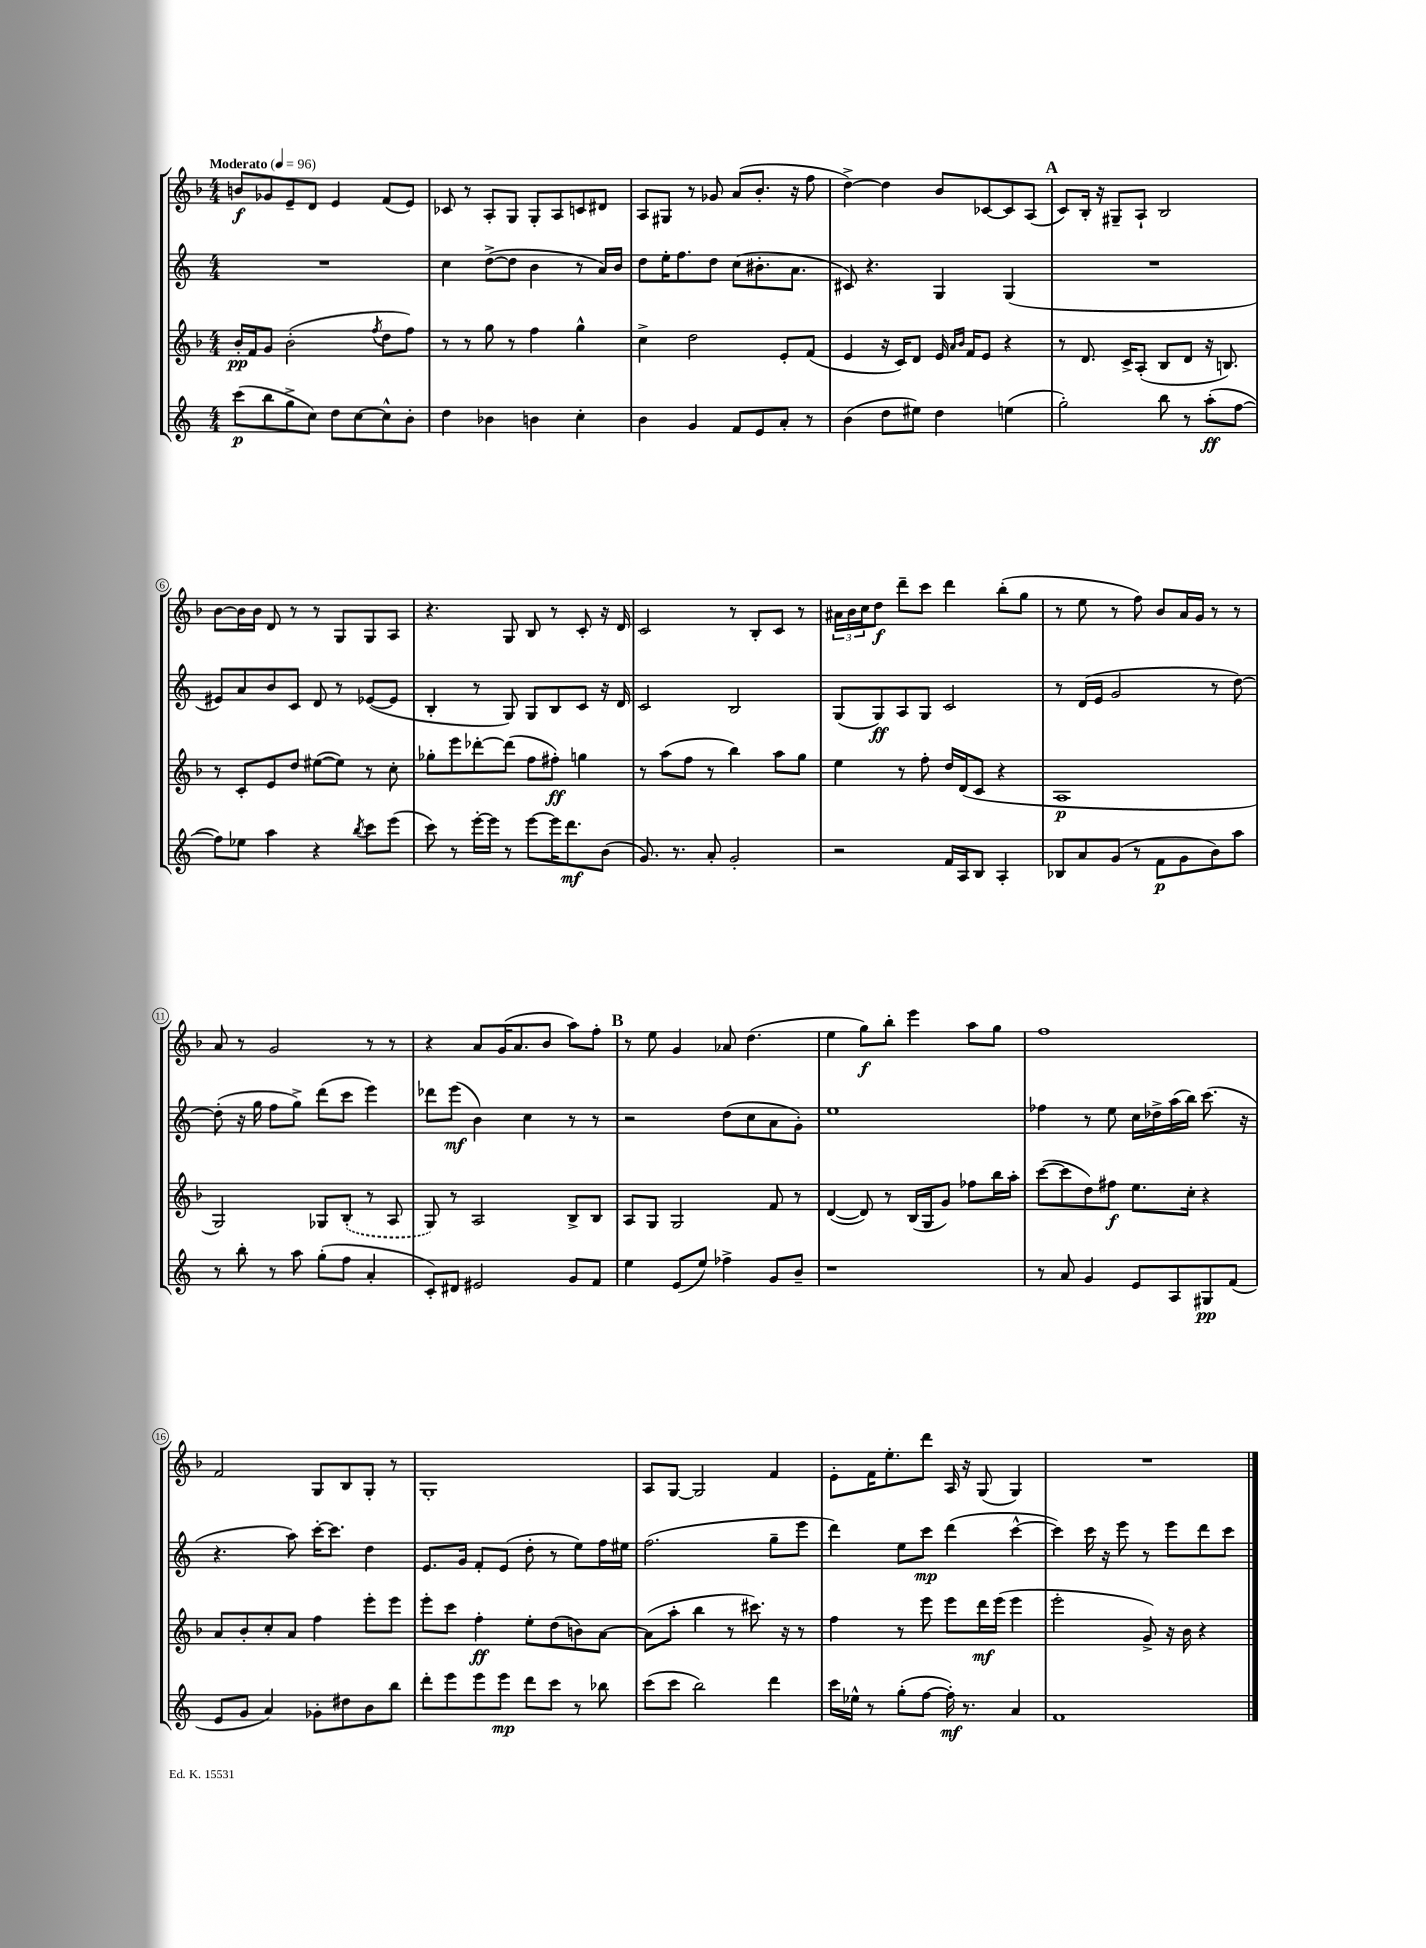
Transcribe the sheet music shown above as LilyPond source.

<<
\new StaffGroup <<
\new Staff = "s0" {
    \clef treble \key f \major \numericTimeSignature \time 4/4 \tempo "Moderato" 4 = 96
    b'8\f ges'8 e'8-- d'8 e'4 f'8( e'8) |
    ces'8 r8 a8-. g8 g8-. a8 c'8 dis'8 |
    a8 gis8 r8 ges'8 a'8( bes'8.-. r16 f''8 |
    d''4~->) d''4 bes'8 ces'8~ ces'8 a8( |
    \mark \markup { \bold "A" } c'8) bes16-. r16 gis8-- a8-! bes2 |
    bes'8~ bes'16 bes'16 d'8 r8 r8 g8 g8 a8 |
    r4. g8 bes8 r8 c'8-. r16 d'16 |
    c'2 r8 bes8-. c'8 r8 |
    \tuplet 3/2 { ais'16 bes'16 c''16 } d''8\f d'''8-- c'''8 d'''4 bes''8-.( g''8 |
    r8 e''8 r8 f''8) bes'8 a'16 g'16 r8 r8 |
    a'8 r8 g'2 r8 r8 |
    r4 a'8 g'16( a'8. bes'8 a''8) f''8-. |
    \mark \markup { \bold "B" } r8 e''8 g'4 aes'8 d''4.( |
    e''4 g''8\f) bes''8-. e'''4 a''8 g''8 |
    f''1 |
    f'2 g8 bes8 g8-. r8 |
    g1-. |
    a8 g8~ g2 f'4 |
    e'8-. f'16 e''8.-. d'''8 a16 r16 g8( g4) |
    R1 \bar "|." |
}
\new Staff = "s1" {
    \clef treble \key c \major \numericTimeSignature \time 4/4
    R1 |
    c''4 d''8~->( d''8 b'4 r8 a'16) b'16 |
    d''8 e''16-. f''8. d''8 c''8( bis'8.-. a'8. |
    cis'8) r4. g4 g4( |
    \mark \markup { \bold "A" } R1 |
    eis'8) a'8 b'8 c'8 d'8 r8 ees'8~( ees'8 |
    b4-. r8 g8) g8 b8 c'8 r16 d'16 |
    c'2 b2 |
    g8( g8\ff) a8 g8 c'2 |
    r8 d'16( e'16 g'2 r8 d''8~) |
    d''8-.( r16 g''16 f''8 g''8->) d'''8( c'''8 e'''4) |
    des'''8 e'''8\mf( b'4) c''4 r8 r8 |
    \mark \markup { \bold "B" } r2 d''8( c''8 a'8 g'8-.) |
    e''1 |
    fes''4 r8 e''8 c''16 des''16-> a''16( b''16) c'''8.( r16 |
    r4. a''8) c'''16~-. c'''8. d''4 |
    e'8. g'16 f'8-. e'8( d''8-. r8 e''8) f''16 eis''16 |
    f''2.( g''8-- e'''8 |
    d'''4) e''8 c'''8\mp d'''4( c'''4~-^ |
    c'''4) c'''16 r16 e'''8 r8 e'''8 d'''8 c'''8 \bar "|." |
}
\new Staff = "s2" {
    \clef treble \key f \major \numericTimeSignature \time 4/4
    bes'16-.\pp f'16 g'8 bes'2-.( \acciaccatura { f''8 } d''8 f''8) |
    r8 r8 g''8 r8 f''4 g''4-^ |
    c''4-> d''2 e'8-. f'8( |
    e'4 r16 c'16) d'8 e'16 \grace { a'16 bes'16 } f'16 e'8 r4 |
    \mark \markup { \bold "A" } r8 d'8. c'16-> a8-.( bes8 d'8 r16 b8.) |
    r8 c'8-. e'8 d''8 eis''8~( eis''8) r8 c''8-. |
    ges''8-. e'''8 des'''8~-. des'''8( f''8 fis''8-.\ff) g''4 |
    r8 a''8( f''8 r8 bes''4) a''8 g''8 |
    e''4 r8 f''8-. d''16 d'16( c'8 r4 |
    a1\p |
    g2) ges8 \once \slurDashed bes8-.( r8 a8 |
    g8) r8 a2 bes8-> bes8 |
    \mark \markup { \bold "B" } a8 g8 g2 f'8 r8 |
    d'4~( d'8) r8 bes16( g16 g'8) fes''8 bes''16 a''16-. |
    c'''8~( c'''8 d''8) fis''8\f e''8. c''16-. r4 |
    a'8 bes'8-. c''8-. a'8 f''4 e'''8-. e'''8 |
    e'''8-. c'''8 f''4-.\ff e''8-. d''8( b'8) a'8~ |
    a'8( a''8-. bes''4 r8 cis'''8.) r16 r8 |
    f''4 r8 e'''8 e'''8 d'''16\mf e'''16( e'''4 |
    e'''2-. g'8->) r16 bes'16 r4 \bar "|." |
}
\new Staff = "s3" {
    \clef treble \key c \major \numericTimeSignature \time 4/4
    c'''8\p( b''8 g''8-> c''8) d''8 c''8~ c''8-^ b'8-. |
    d''4 bes'4 b'4 c''4-. |
    b'4 g'4 f'8 e'8 a'8-. r8 |
    b'4( d''8 eis''8) d''4 e''4( |
    \mark \markup { \bold "A" } g''2-.) b''8 r8 a''8-.\ff( f''8~ |
    f''8) ees''8 a''4 r4 \acciaccatura { b''8 } c'''8 e'''8( |
    c'''8) r8 e'''16~-. e'''16 r8 e'''8~ e'''16 d'''8.\mf b'8( |
    g'8.) r8. a'8-. g'2-. |
    r2 f'16 a16 b8 a4-. |
    bes8 a'8 g'8( r8 f'8\p g'8 b'8) a''8 |
    r8 b''8-. r8 a''8 g''8-.( f''8 a'4-. |
    c'8-.) dis'8 eis'2 g'8 f'8 |
    \mark \markup { \bold "B" } e''4 e'8( e''8) fes''4-> g'8 b'8-- |
    r1 |
    r8 a'8 g'4 e'8 a8 gis8\pp f'8( |
    e'8 g'8 a'4) ges'8-. dis''8 b'8 b''8 |
    d'''8-. e'''8 e'''8 e'''8\mp d'''8 c'''8 r8 bes''8 |
    c'''8( c'''8 b''2) d'''4 |
    c'''16 ees''16-^ r8 g''8-.( f''8~ f''16-.\mf) r8. a'4 |
    f'1 \bar "|." |
}
>>
>>
\layout { \context { \Score \override BarNumber.stencil = #(make-stencil-circler 0.1 0.3 ly:text-interface::print) } }
